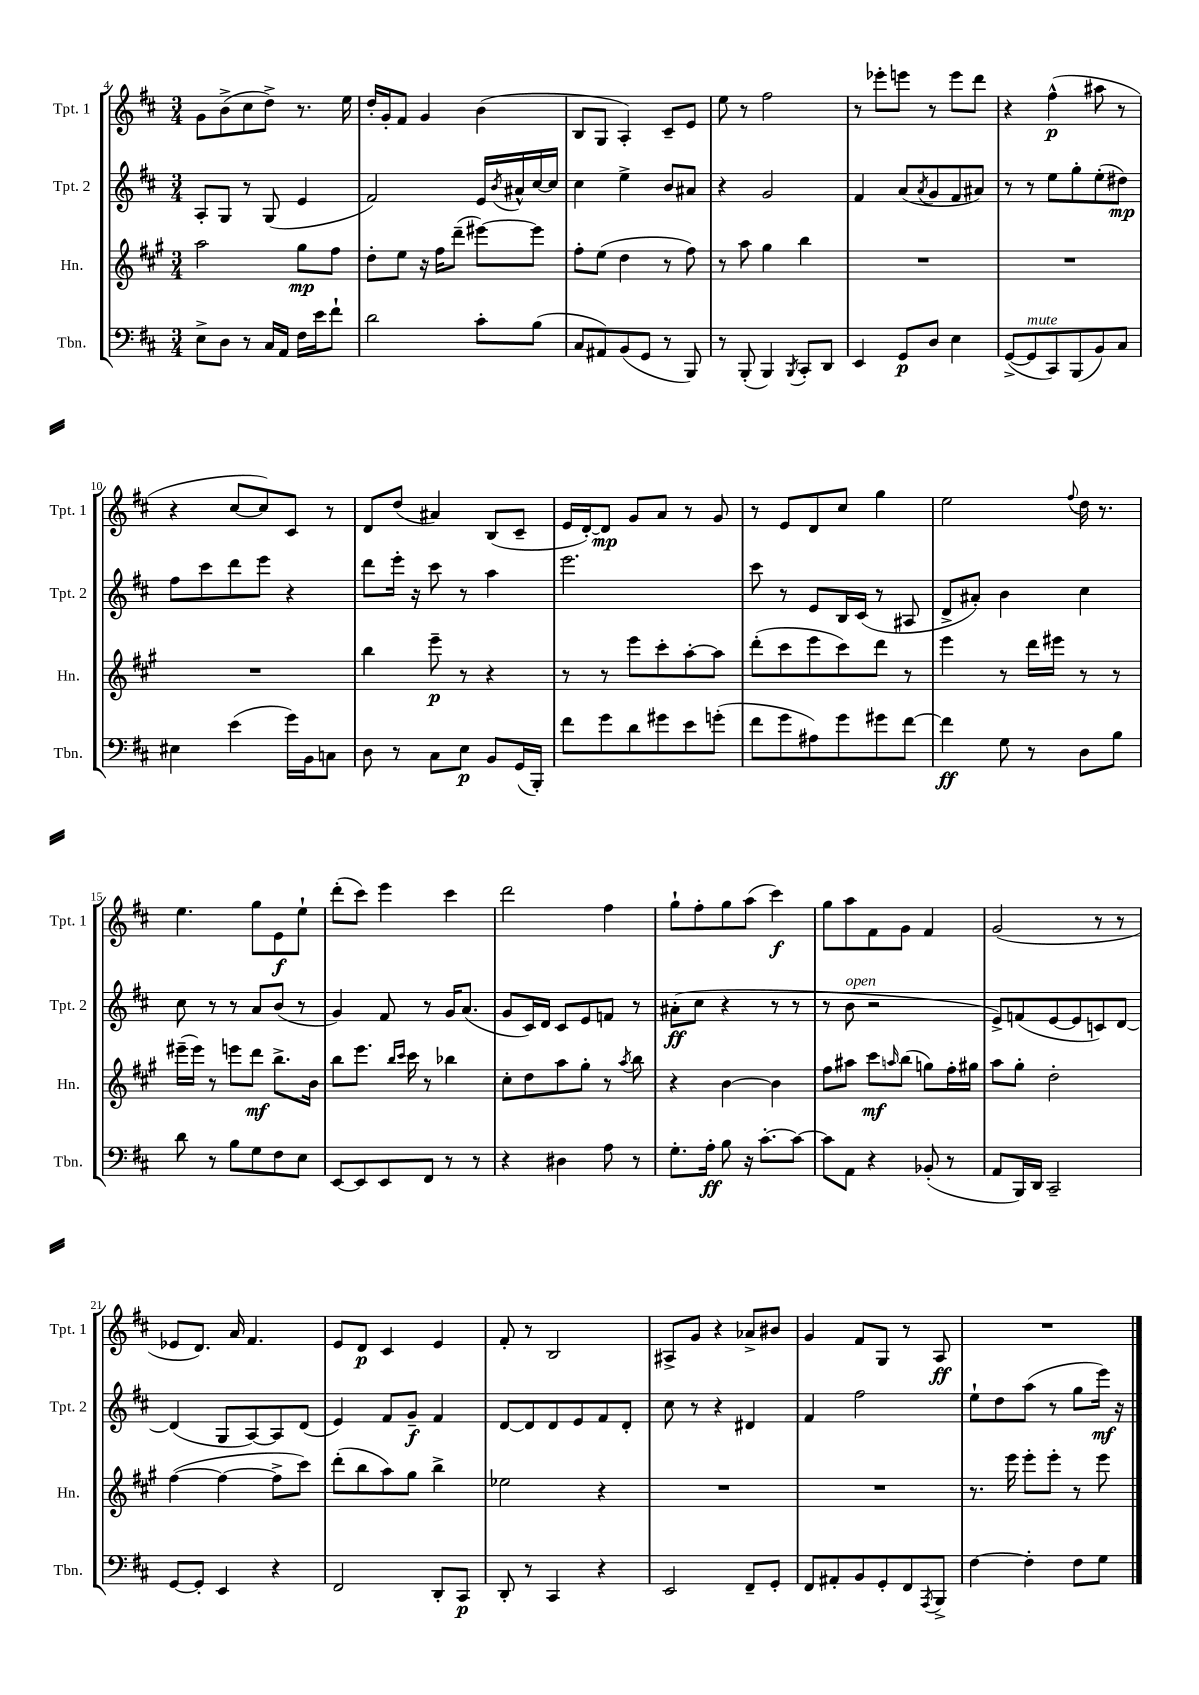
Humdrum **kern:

**kern	**kern	**kern	**kern
*staff4	*staff3	*staff2	*staff1
*clefF4	*clefG2	*clefG2	*clefG2
*k[f#c#]	*k[f#c#g#]	*k[f#c#]	*k[f#c#]
*M3/4	*M3/4	*M3/4	*M3/4
8E^	2aa	8A'	8g
8D	.	8G	(8b^
8r	.	8r	8cc#
16C#	.	(8G	8dd^)
16AA	.	.	.
16F#	8gg#	4e	8.r
16e	.	.	.
8f#`	8ff#	.	.
.	.	.	16ee
=	=	=	=
2d	8dd'	2f#)	16dd'
.	.	.	16g'
.	8ee	.	8f#
.	16r	.	4g
.	16ff#	.	.
.	(8ddd~	.	.
8c#'	[8eee#)	16e	(4b
.	.	8qb	.
.	.	16a#^^	.
(8B	8eee#]	[16cc#	.
.	.	16cc#]	.
=	=	=	=
8C#	8ff#'	4cc#	8B
8AA#)	(8ee	.	8G
(8BB	4dd	4ee^	4A')
8GG	.	.	.
8r	8r	8b	8c#~
8BBB)	8ff#)	8a#	8e
=	=	=	=
8r	8r	4r	8ee
(8BBB'	8aa	.	8r
4BBB)	4gg#	2g	2ff#
8qBBB	.	.	.
8CC#'	4bb	.	.
8DD	.	.	.
=	=	=	=
4EE	2.r	4f#	8r
.	.	.	8eee-'
8GG	.	(8a	8eee
.	.	8qa	.
8D	.	8g	8r
4E	.	8f#	8eee
.	.	8a#)	8ddd
=	=	=	=
([8GG^	2.r	8r	4r
8GG]	.	8r	.
8CC#)	.	8ee	(4ff#^^
(8BBB	.	8gg'	.
8BB)	.	(8ee'	8aa#
8C#	.	8dd#)	8r
=	=	=	=
4E#	2.r	8ff#	4r
.	.	8ccc#	.
(4e	.	8ddd	[8cc#
.	.	8eee	8cc#])
16g)	.	4r	8c#
16BB	.	.	.
8C	.	.	8r
=	=	=	=
8D	4bb	8ddd	8d
8r	.	16eee'	(8dd
.	.	16r	.
8C#	8eee~	8ccc#	4a#)
8E	8r	8r	.
8BB	4r	4aa	(8B
(16GG	.	.	8c#~
16BBB')	.	.	.
=	=	=	=
8f#	8r	2.eee	16e
.	.	.	[16d')
8g	8r	.	8d]
8d	8eee	.	8g
8g#	8ccc#'	.	8a
8e	[8aa'	.	8r
(8g'	8aa]	.	8g
=	=	=	=
8f#	(8ddd'	8ccc#	8r
8g	8ccc#	8r	8e
8A#)	8eee	8e	8d
8g	8ccc#)	16B	8cc#
.	.	(16c#	.
8g#	8ddd	8r	4gg
[8f#	8r	8A#	.
=	=	=	=
4f#]	4eee	8d^	2ee
.	.	8a#')	.
8G	8r	4b	.
8r	16ddd	.	.
.	16eee#	.	.
.	.	.	8qqff#
8D	8r	4cc#	16dd
.	.	.	8.r
8B	8r	.	.
=	=	=	=
8d	(16eee#~	8cc#	4.ee
.	16eee#)	.	.
8r	8r	8r	.
8B	8eee	8r	.
8G	8ddd	8a	8gg
8F#	8.bb^	(8b	8e
8E	.	8r	8ee`
.	16b	.	.
=	=	=	=
[8EE	8bb	4g)	(8ddd'
8EE]	8.eee	.	8ccc#)
8EE	.	8f#	4eee
.	16qqbb	.	.
.	16qqccc#	.	.
.	16ccc#	.	.
8FF#	8r	8r	.
8r	4bb-	16g	4ccc#
.	.	(8.a	.
8r	.	.	.
=	=	=	=
4r	8cc#'	8g	2ddd
.	8dd	16c#)	.
.	.	16d	.
4D#	8aa	8c#	.
.	8gg#'	8e	.
8A	8r	8f	4ff#
.	8qaa	.	.
8r	8bb	8r	.
=	=	=	=
8.G'	4r	(8a#'	8gg`
.	.	8cc#	8ff#'
16A'	.	.	.
8B	[4b	4r	8gg
16r	.	.	(8aa
[8.c#'	.	.	.
.	4b]	8r	4ccc#)
8c#_	.	8r	.
=	=	=	=
8c#]	8ff#	8r	8gg
8AA	8aa#	8b	8aa
4r	8ccc#	2r	8f#
.	16qqaa	.	.
.	(8bb	.	8g
(8BB-'	8gg)	.	4f#
8r	16ff#'	.	.
.	16gg#	.	.
=	=	=	=
8AA	8aa	8e^)	(2g
16BBB)	8gg#'	(8f	.
16DD	.	.	.
2CC#~	2dd'	[8e	.
.	.	8e]	.
.	.	8c)	8r
.	.	[8d	8r
=	=	=	=
[8GG	([4ff#	(4d]	8e-
8GG']	.	.	8.d)
4EE	4ff#_	8G	.
.	.	.	16a
.	.	[8A)	4.f#
4r	8ff#^]	8A]	.
.	8ccc#)	(8d	.
=	=	=	=
2FF#	(8ddd'	4e)	8e
.	8bb	.	8d
.	8aa)	8f#	4c#
.	8gg#	8g~	.
8DD'	4bb^	4f#	4e
8CC#	.	.	.
=	=	=	=
8DD'	2ee-	[8d	8f#'
8r	.	8d]	8r
4CC#	.	8d	2B
.	.	8e	.
4r	4r	8f#	.
.	.	8d'	.
=	=	=	=
2EE	2.r	8cc#	8A#^
.	.	8r	8g
.	.	4r	4r
8FF#~	.	4d#	8a-^
8GG'	.	.	8b#
=	=	=	=
8FF#	2.r	4f#	4g
8AA#'	.	.	.
8BB	.	2ff#	8f#
8GG'	.	.	8G
8FF#	.	.	8r
8qAAA	.	.	.
8BBB^	.	.	8A
=	=	=	=
[4F#	8.r	8ee`	2.r
.	.	8dd	.
.	16eee	.	.
4F#']	8eee'	(8aa	.
.	8eee'	8r	.
8F#	8r	8gg	.
8G	8eee	16eee)	.
.	.	16r	.
==	==	==	==
*-	*-	*-	*-
